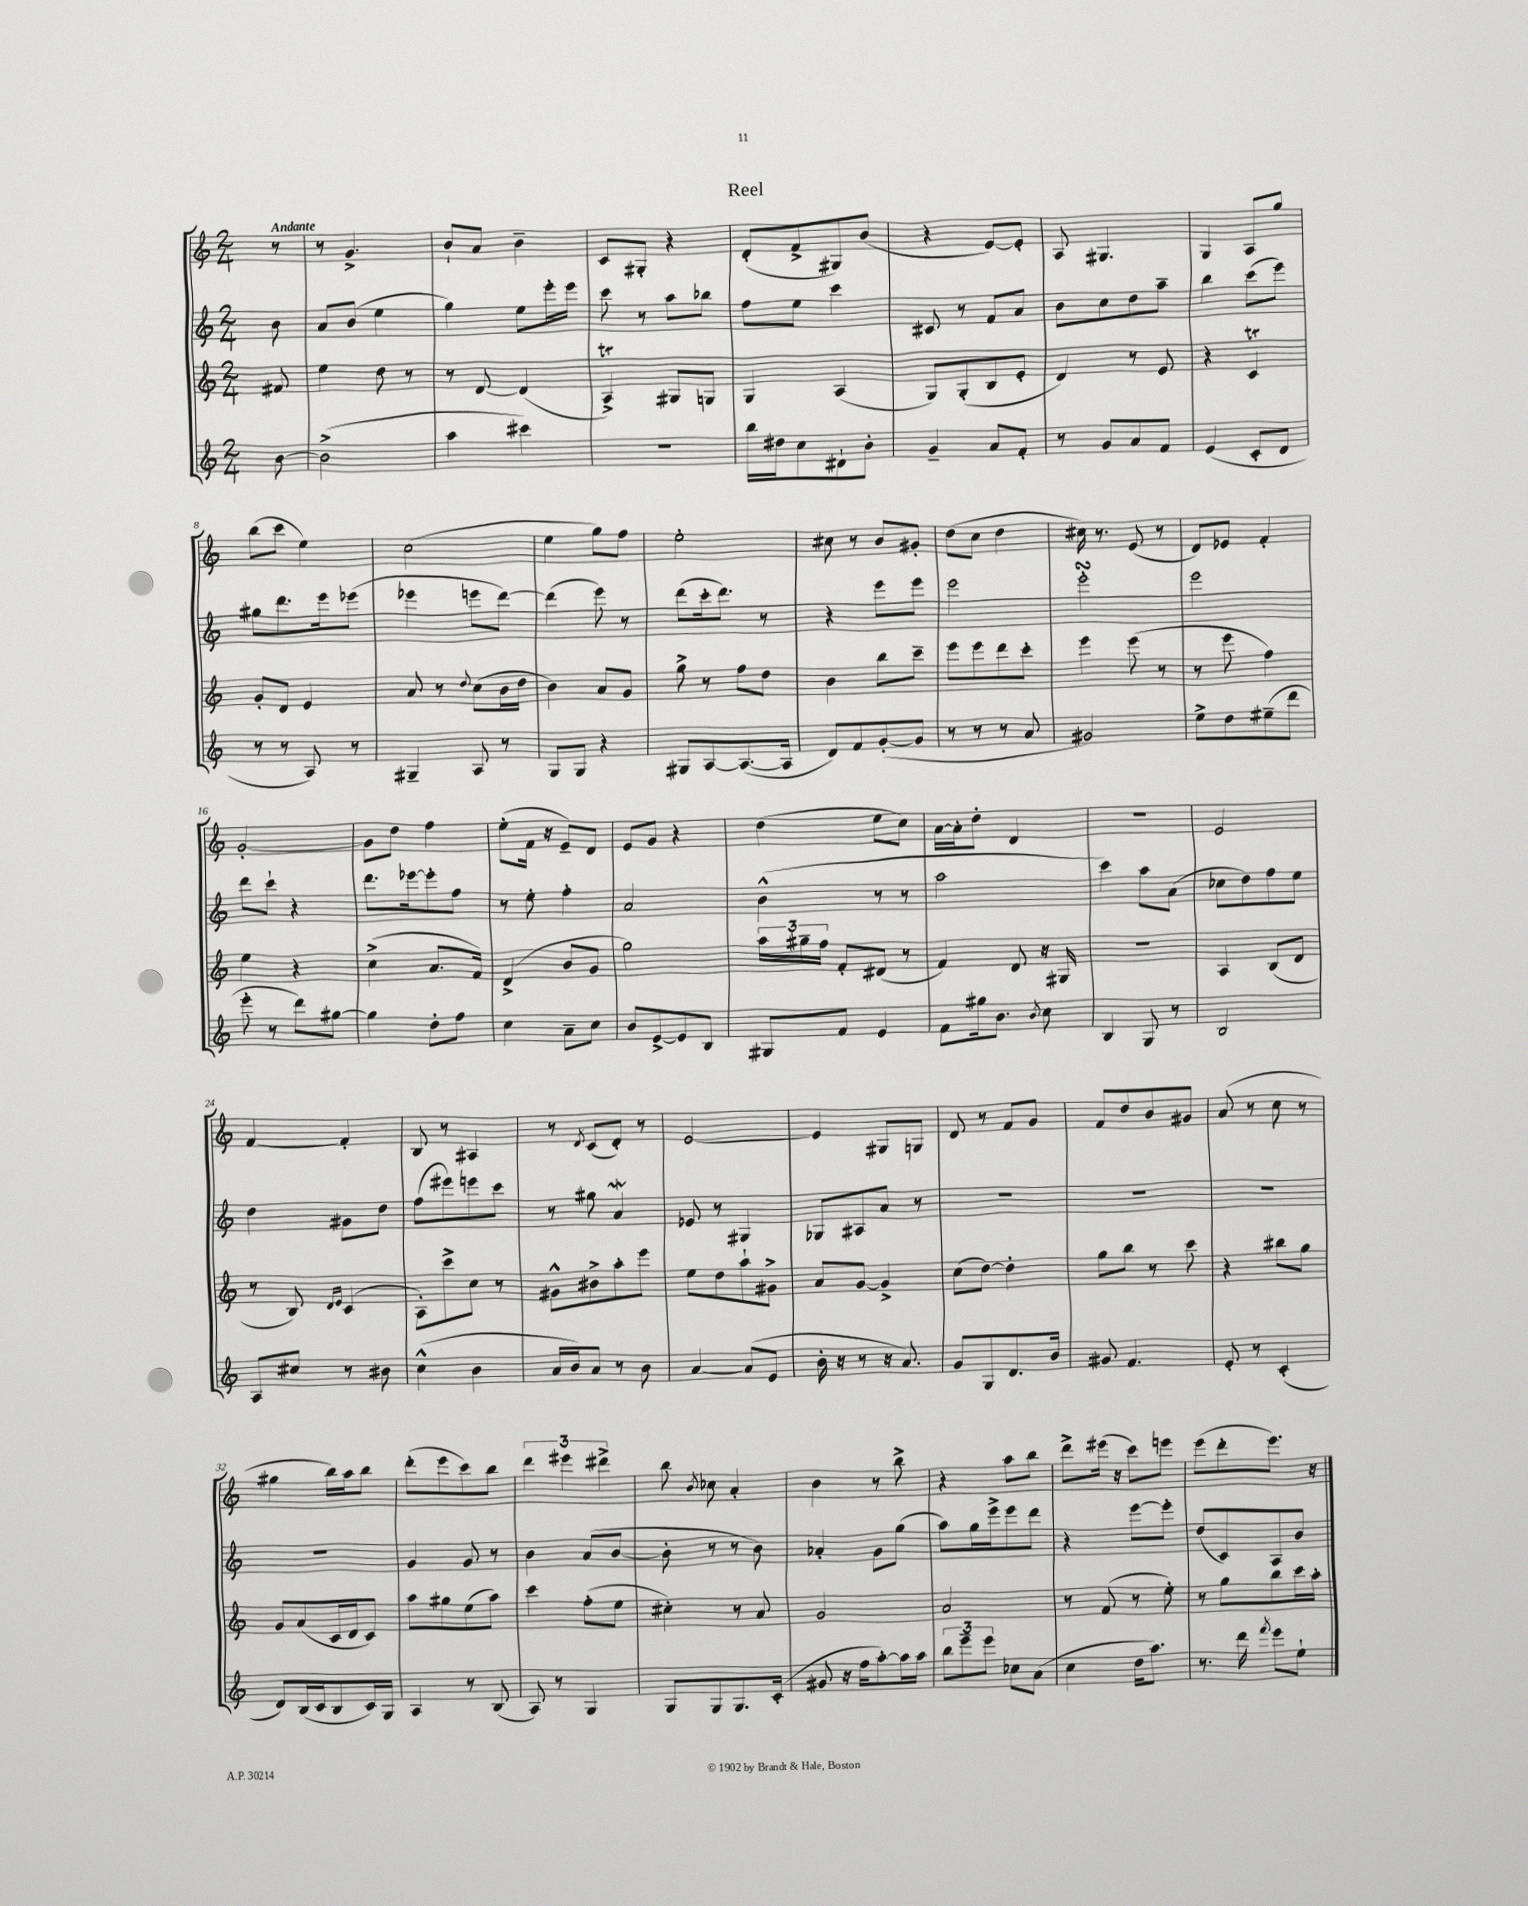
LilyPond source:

\header { title = "Reel" }
<<
\new StaffGroup <<
\new Staff = "s0" {
    \clef treble \key c \major \numericTimeSignature \time 2/4 \partial 8 \tempo "Andante"
    \autoBeamOff r8 |
    r8 g'4.-> |
    b'8[-! a'8] b'4-- |
    c'8[ gis8]-. r4 |
    d'8[-.( f'8-> gis8) b'8]( |
    r4 e'8[~) e'8]-. |
    a8 gis4. |
    g4 a8[ g''8] |
    b''8[( c'''8] e''4) |
    c''2( |
    e''4 g''8[) f''8] |
    e''2-. |
    cis''8 r8 b'8[ gis'8]-. |
    d''8[( c''8] d''4 |
    cis''16) r8. e'8( r8 |
    d'8[) ees'8] f'4-. |
    g'2~-. |
    g'8[ d''8] f''4 |
    e''8[-.( f'16] r16 e'8[--) d'8] |
    e'8[ g'8] r4 |
    d''4( e''8[ c''8]) |
    a'16[~ a'16-. d''8]-. d'4 |
    R2 |
    e'2 |
    f'4~ f'4-. |
    b8 r8 ais4 |
    r8 \acciaccatura { d'8 } c'8[( d'8]-.) r8 |
    e'2~ |
    e'4 gis8[ g8] |
    d'8 r8 f'8[ g'8] |
    f'8[ d''8 b'8 gis'8] |
    a'8( r8 c''8 r8 |
    gis''4 b''16[) a''16 b''8] |
    d'''8[-.( e'''8 c'''8) b''8] |
    \tuplet 3/2 { d'''4 eis'''4 dis'''4-> } |
    b''8 \acciaccatura { b'8 } ces''8 a'4-. |
    b'4 r8 b''8-> |
    r4 a''8[ b''8] |
    d'''8[-> eis'''16]( r16 c'''8[) e'''8] |
    e'''8[( d'''8-. e'''8.]) r16 \bar "|." |
}
\new Staff = "s1" {
    \clef treble \key c \major \numericTimeSignature \time 2/4 \partial 8
    \autoBeamOff b'8 |
    a'8[ b'8]( e''4 |
    g''4) e''8[ e'''16-. e'''16] |
    c'''8 r8 a''8[ bes''8] |
    f''8[ e''8] c'''4 |
    cis'8 r8 f'8[ a'8] |
    b'8[ c''8 d''8 a''8]-- |
    b''4 c'''8[( e'''8]) |
    gis''8[ d'''8. e'''16 ees'''8]( |
    ees'''4 e'''8[ d'''8]~) |
    d'''4( e'''8) r8 |
    d'''8[( c'''16-. d'''8.]) r8 |
    r4 e'''8[ e'''8] |
    e'''2 |
    e'''2-.\turn |
    e'''2 |
    d'''8[ c'''8]-! r4 |
    d'''8.[ ees'''16~ ees'''8-. f''8] |
    r8 e''8-. f''4-. |
    a'2 |
    b'4-^( r8 r8 |
    a''2 |
    c'''4) a''8[ a'8]( |
    ces''8[ d''8) f''8 e''8] |
    d''4 gis'8[ d''8] |
    f''8[( eis'''8) e'''8 c'''8] |
    r8 gis''8 a'4\mordent |
    ees'8 r8 gis4 |
    ges8[ ais8 a'8] r8 |
    R2 |
    R2 |
    R2 |
    R2 |
    g'4 g'8 r8 |
    b'4 a'8[( b'8]~ |
    b'8-. r8 r8 b'8) |
    aes'4-. g'8[ g''8]( |
    a''8[) g''16 e'''16-> e'''8 d'''8] |
    r4 e'''8[~ e'''8]-. |
    d''8[( c'8) a8 b'8] \bar "|." |
}
\new Staff = "s2" {
    \clef treble \key c \major \numericTimeSignature \time 2/4 \partial 8
    \autoBeamOff fis'8 |
    e''4 d''8 r8 |
    r8 d'8~ d'4( |
    a4->\trill) gis8[ g8] |
    g4 a4( |
    g8[) g8-.( b8 e'8]-. |
    d'4) r8 e'8 |
    r4 c'4\trill |
    g'8[-. d'8] e'4 |
    a'8 r8 \appoggiatura { d''8 } c''8[( b'16 d''16] |
    b'4) a'8[ g'8] |
    g''8-> r8 f''8[ d''8] |
    b'4 b''8[ c'''8]-- |
    e'''8[ e'''8 d'''8 c'''8]-. |
    e'''4 e'''8( r8 |
    r8 e'''8 f''4) |
    e''4 r4 |
    c''4->( a'8.[ f'16]) |
    d'4->( b'8[ g'8] |
    g''2) |
    \tuplet 3/2 { a''16[ gis''16-- f''16] } f'8[-. dis'8]( r8 |
    f'4) d'8 r16 gis16 |
    R2 |
    a4 b8[( d'8] |
    r8 b8) \grace { d'16[ e'16] } c'4( |
    a8[-.) c'''8-> c''8] r8 |
    gis'8[-^ bis'8-> a''8-. e'''8] |
    e''8[ d''8 a''8-! gis'8]-> |
    a'8[ g'8]~ g'4-> |
    c''8[( d''8]~) d''4-. |
    g''8[ b''8] r8 c'''8 |
    r4 bis''8[ g''8] |
    g'8[ a'8( c'16 d'16 c'8]) |
    a''8[ gis''8 e''8( a''8]) |
    c'''4 f''8[-.( e''8] |
    cis''4-.) r8 a'8 |
    g'2 |
    a'2 |
    r8 f'8( r8 e''8-.) |
    r8 g''8[ b''8 c'''16 a''16]-. \bar "|." |
}
\new Staff = "s3" {
    \clef treble \key c \major \numericTimeSignature \time 2/4 \partial 8
    \autoBeamOff b'8~ |
    b'2->( |
    a''4 cis'''4) |
    r2 |
    b''16[ dis''16 c''8 dis'8-! b'8]-. |
    g'4-- a'8[ f'8]-. |
    r8 g'8[ a'8 f'8] |
    e'4( c'8[-. d'8] |
    r8 r8 a8) r8 |
    gis4-- a8 r8 |
    g8[ g8] r4 |
    gis8[ a8~ a8.~( a16] |
    d'8[) f'8 g'8~-.( g'8] |
    r8 r8 r8 a'8 |
    gis'2) |
    e''8[-> d''8 eis''8--( d'''8] |
    e'''8-. r8 d'''8[) gis''8]~ |
    gis''4 d''8[-. f''8] |
    c''4 a'8[-- c''8] |
    b'8[ e'8~-> e'8 b8] |
    gis8[ f'8] e'4 |
    f'8[ gis''16 b'8.] \acciaccatura { b'8 } c''8 |
    b4 g8 r8 |
    b2 |
    a8[ cis''8] r8 bis'8 |
    c''4-^( b'4 |
    a'16[ b'16) a'8] r8 b'8 |
    a'4~ a'8[( e'8] |
    b'16-. r16 r8 r16 a'8.) |
    g'8[ g8 d'8. b'16] |
    gis'8 f'4. |
    e'8-. r8 c'4-.( |
    d'8[) b16( c'16 b8 c'16) g16] |
    a4 r8 b8( |
    a8) r8 g4 |
    g8[ g8 g8. c'16]-.( |
    gis'8 r16 f''16[ a''8~-.) a''16 a''16] |
    \tuplet 3/2 { b''8[ e'''8-- e'''8] } ces''8[ a'8]( |
    c''4 d''16[ a''8.]) |
    r8. d'''16 \acciaccatura { f'''8 } e'''8[ e''8]-! \bar "|." |
}
>>
>>
